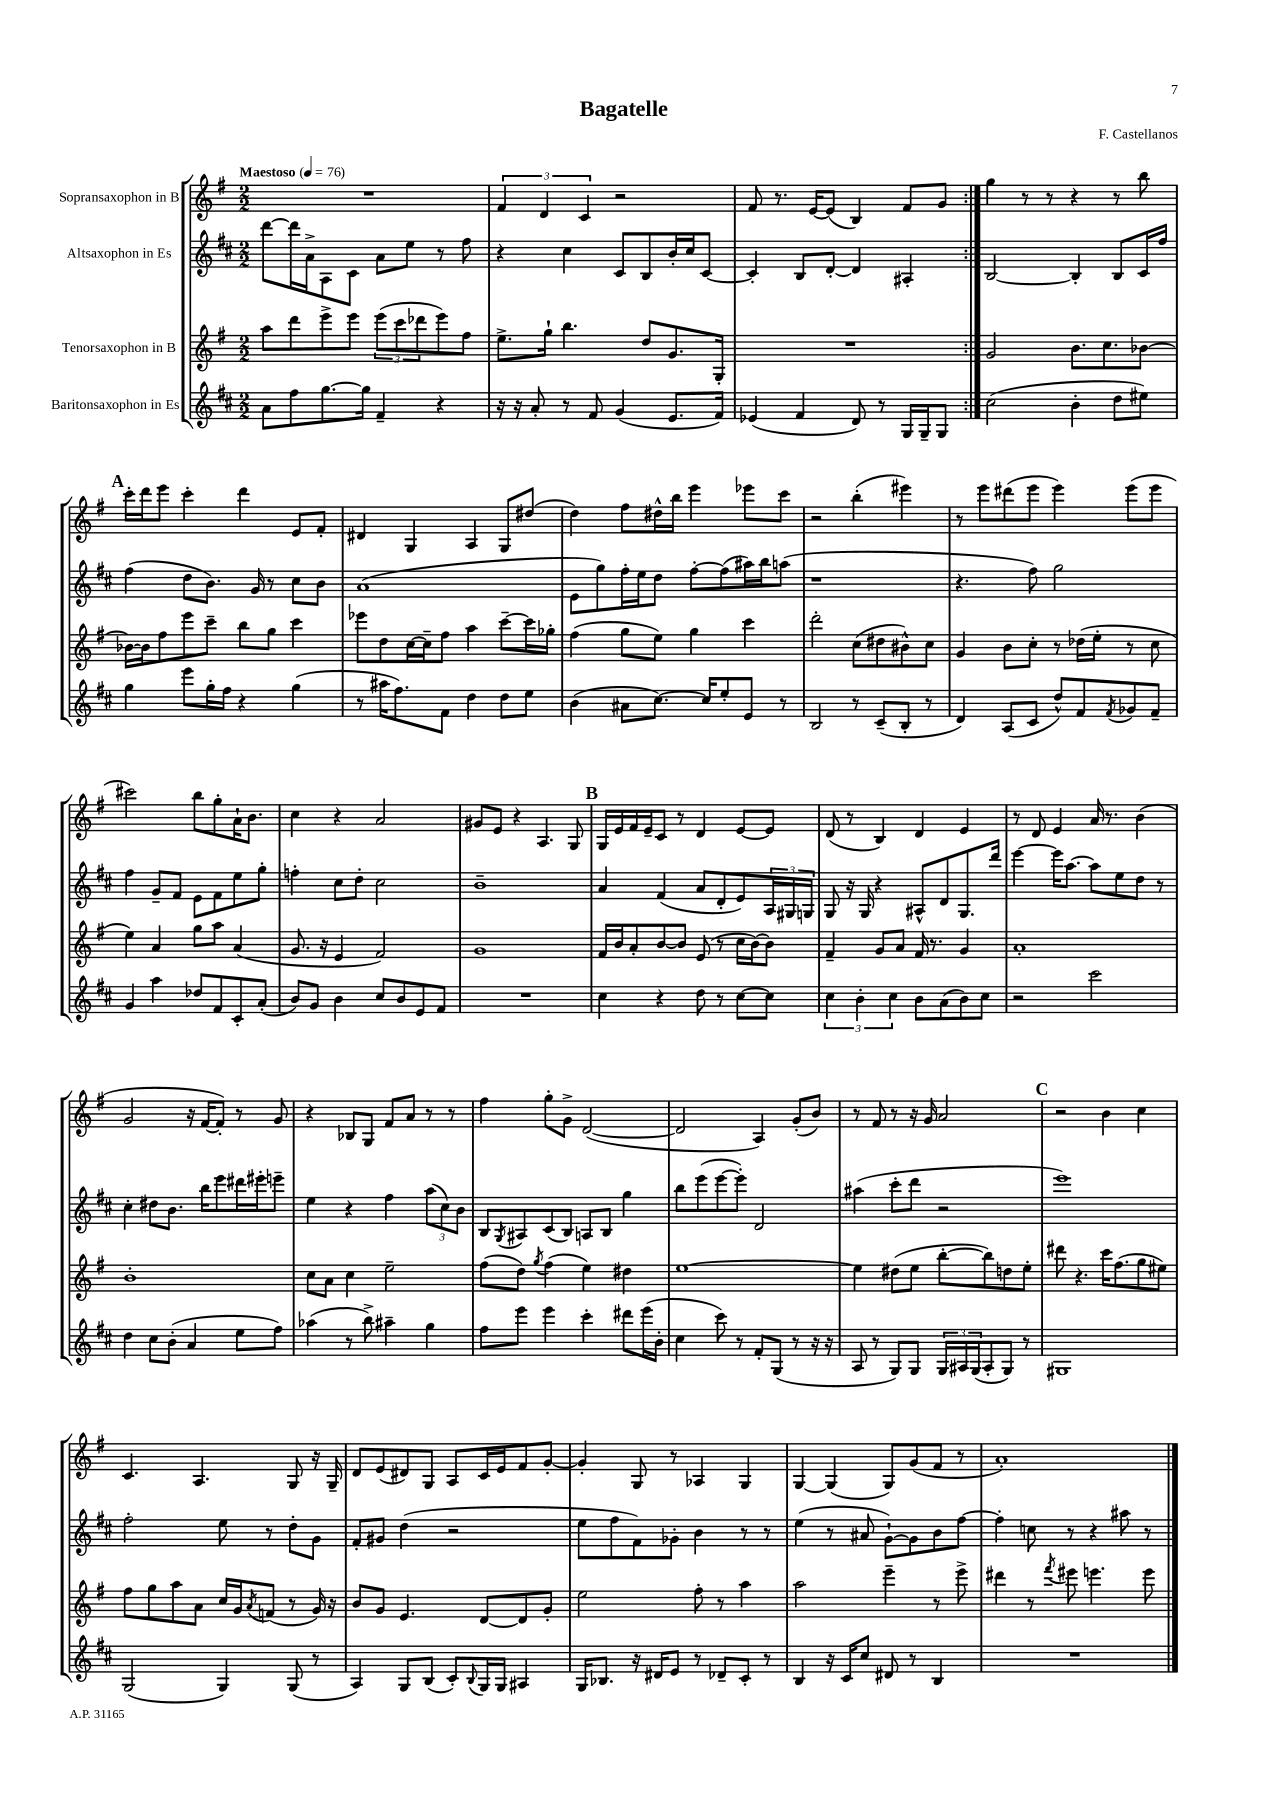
\header { title = "Bagatelle" composer = "F. Castellanos" }
<<
\new StaffGroup <<
\new Staff = "s0" \with { instrumentName = "Sopransaxophon in B" } {
    \clef treble \key g \major \numericTimeSignature \time 2/2 \tempo "Maestoso" 4 = 76
    \repeat volta 2 { R1 |
    \tuplet 3/2 { fis'4 d'4 c'4 } r2 |
    fis'8 r8. e'16~ e'8( b4) fis'8 g'8 | }
    g''4 r8 r8 r4 r8 b''8 |
    \mark \markup { \bold "A" } c'''16-. d'''16 e'''8 c'''4-. d'''4 e'8 fis'8-. |
    dis'4 g4 a4 g8 dis''8( |
    d''4) fis''8 dis''16-^ b''16 e'''4 ees'''8 c'''8 |
    r2 b''4-.( eis'''4) |
    r8 e'''8 dis'''8( e'''8 e'''4) e'''8( e'''8 |
    cis'''2) b''8 g''8-. a'16-! b'8. |
    c''4 r4 a'2 |
    gis'8 e'8 r4 a4. g8 |
    \mark \markup { \bold "B" } g16 e'16 fis'16 e'16-- c'8 r8 d'4 e'8~ e'8 |
    d'8( r8 b4) d'4 e'4 |
    r8 d'8 e'4 a'16 r8. b'4( |
    g'2 r16 fis'16~ fis'8-.) r8 g'8 |
    r4 bes8 g8 fis'8 a'8 r8 r8 |
    fis''4 g''8-. g'8-> d'2~( |
    d'2 a4) g'8-.( b'8) |
    r8 fis'8 r8 r16 g'16 a'2 |
    \mark \markup { \bold "C" } r2 b'4 c''4 |
    c'4. a4. g8 r16 g16-- |
    d'8 e'8( dis'8) g8 a8 c'16 e'16 fis'8 g'8~-. |
    g'4-. g8 r8 aes4 g4 |
    g4~ g4( g8) g'8( fis'8 r8 |
    a'1-.) \bar "|." |
}
\new Staff = "s1" \with { instrumentName = "Altsaxophon in Es" } {
    \clef treble \key d \major \numericTimeSignature \time 2/2
    \repeat volta 2 { d'''8~ d'''16 a'16-> a8 cis'8 a'8 e''8 r8 fis''8 |
    r4 cis''4 cis'8 b8 b'16-. cis''16 cis'8~ |
    cis'4-. b8 d'8~-. d'4 ais4-. | }
    b2~ b4-. b8 cis'16 fis''16 |
    \mark \markup { \bold "A" } fis''4( d''8 b'8.) g'16 r8 cis''8 b'8 |
    a'1( |
    e'8 g''8) fis''16-. e''16 d''8 fis''8~-. fis''8( ais''16) b''16 a''8( |
    r1 |
    r4. fis''8) g''2 |
    fis''4 g'8-- fis'8 e'8 fis'8 e''8 g''8-. |
    f''4-. cis''8 d''8-. cis''2 |
    b'1-- |
    \mark \markup { \bold "B" } a'4 fis'4( a'8 d'8-. e'8) \tuplet 3/2 { a16 gis16 g16 } |
    g8 r16 g16 r4 ais8-^ d'8 g8. d'''16 |
    e'''4~ e'''16 a''8.~ a''8 e''8 d''8 r8 |
    cis''4-. dis''8 b'8. b''16 e'''8 dis'''16 eis'''16-. e'''8-- |
    e''4 r4 fis''4 \tuplet 3/2 { a''8( cis''8) b'8 } |
    b8 \acciaccatura { g8 } ais8 cis'8( b8) a8 b8 g''4 |
    b''8 e'''8( e'''8~ e'''8-.) d'2 |
    ais''4( cis'''8-. d'''8 r2 |
    \mark \markup { \bold "C" } e'''1) |
    fis''2-. e''8 r8 d''8-. g'8 |
    fis'8-. gis'8 d''4( r2 |
    e''8 fis''8 fis'8) ges'8-. b'4 r8 r8 |
    e''4( r8 ais'8 g'8~-!) g'8 b'8 fis''8~ |
    fis''4-. c''8 r8 r4 ais''8 r8 \bar "|." |
}
\new Staff = "s2" \with { instrumentName = "Tenorsaxophon in B" } {
    \clef treble \key g \major \numericTimeSignature \time 2/2
    \repeat volta 2 { a''8 d'''8 e'''8-> e'''8 \tuplet 3/2 { e'''8( c'''8 des'''8 } e'''8) fis''8 |
    e''8.-> g''16-! b''4. d''8 g'8. g16-. |
    R1 | }
    g'2 b'8. c''8. bes'8~ |
    \mark \markup { \bold "A" } bes'16~ bes'16 fis''8 e'''8 c'''8-- b''8 g''8 c'''4 |
    ees'''8 d''8 c''16~ c''16-- fis''8 a''4 c'''8~-- c'''16 ges''16-. |
    fis''4( g''8 e''8) g''4 c'''4 |
    d'''2-. c''8( dis''8 bis'8-^) c''8 |
    g'4 b'8 c''8-. r8 des''16( e''16-. r8 c''8 |
    e''4) a'4 g''8 a''8 a'4( |
    g'8. r16 e'4 fis'2) |
    g'1 |
    \mark \markup { \bold "B" } fis'16 b'16 a'8-. b'8~ b'8 e'8( r8 c''16 b'16~) b'8 |
    fis'4-- g'8 a'8 fis'16 r8. g'4 |
    a'1-. |
    b'1-. |
    c''8 a'8 c''4 e''2-- |
    fis''8( d''8) \acciaccatura { g''8 } fis''4( e''4) dis''4 |
    e''1~ |
    e''4 dis''8( e''8 b''8~-. b''8) d''8 e''8-. |
    \mark \markup { \bold "C" } dis'''8 r4. c'''16 fis''8.( g''8 eis''8) |
    fis''8 g''8 a''8 a'8 c''16 g'16 \acciaccatura { a'8 } f'8( r8 g'16) r16 |
    b'8 g'8 e'4. d'8~ d'8 g'8-. |
    e''2 fis''8-. r8 a''4 |
    a''2 e'''4-- r8 e'''8-> |
    dis'''4 r8 \acciaccatura { fis'''8 } eis'''8 e'''4. e'''8 \bar "|." |
}
\new Staff = "s3" \with { instrumentName = "Baritonsaxophon in Es" } {
    \clef treble \key d \major \numericTimeSignature \time 2/2
    \repeat volta 2 { a'8 fis''8 g''8.~ g''16 fis'4-- r4 |
    r16 r16 a'8-. r8 fis'8 g'4( e'8. fis'16) |
    ees'4( fis'4 d'8) r8 g16 g16-- g8 | }
    cis''2( b'4-. d''8 eis''8) |
    \mark \markup { \bold "A" } g''4 e'''8 g''16-. fis''16 r4 g''4( |
    r8 ais''16 fis''8.) fis'8 d''4 d''8 e''8 |
    b'4( ais'8 cis''8.~) cis''16 e''8-. e'8 r8 |
    b2 r8 cis'8--( b8-. r8 |
    d'4) a8( cis'8 d''8-^) fis'8 \acciaccatura { fis'8 } ges'8 fis'8-- |
    g'4 a''4 des''8 fis'8 cis'8-. a'8-.( |
    b'8) g'8 b'4 cis''8 b'8 e'8 fis'8 |
    R1 |
    \mark \markup { \bold "B" } cis''4 r4 d''8 r8 cis''8~ cis''8 |
    \tuplet 3/2 { cis''4 b'4-. cis''4 } b'8 a'8( b'8) cis''8 |
    r2 cis'''2 |
    d''4 cis''8 b'8-.( a'4 e''8 fis''8) |
    aes''4( r8 b''8->) ais''4-- g''4 |
    fis''8 e'''8 e'''4 cis'''4-. dis'''8 e'''16( b'16-. |
    cis''4 cis'''8) r8 fis'8-. g8( r8 r16 r16 |
    a8 r8 g8) g8 \tuplet 3/2 { g16 ais16 g16( } ais8-. g8) r8 |
    \mark \markup { \bold "C" } gis1 |
    g2( g4) g8( r8 |
    a4) g8 b8( cis'8-.) \appoggiatura { b8 } g16 g16 ais4 |
    g16 bes8. r16 dis'16 e'8 r8 des'8-- cis'8-. r8 |
    b4 r16 cis'16 cis''8 dis'8 r8 b4 |
    R1 \bar "|." |
}
>>
>>
\layout { \context { \Score \remove "Bar_number_engraver" } }
